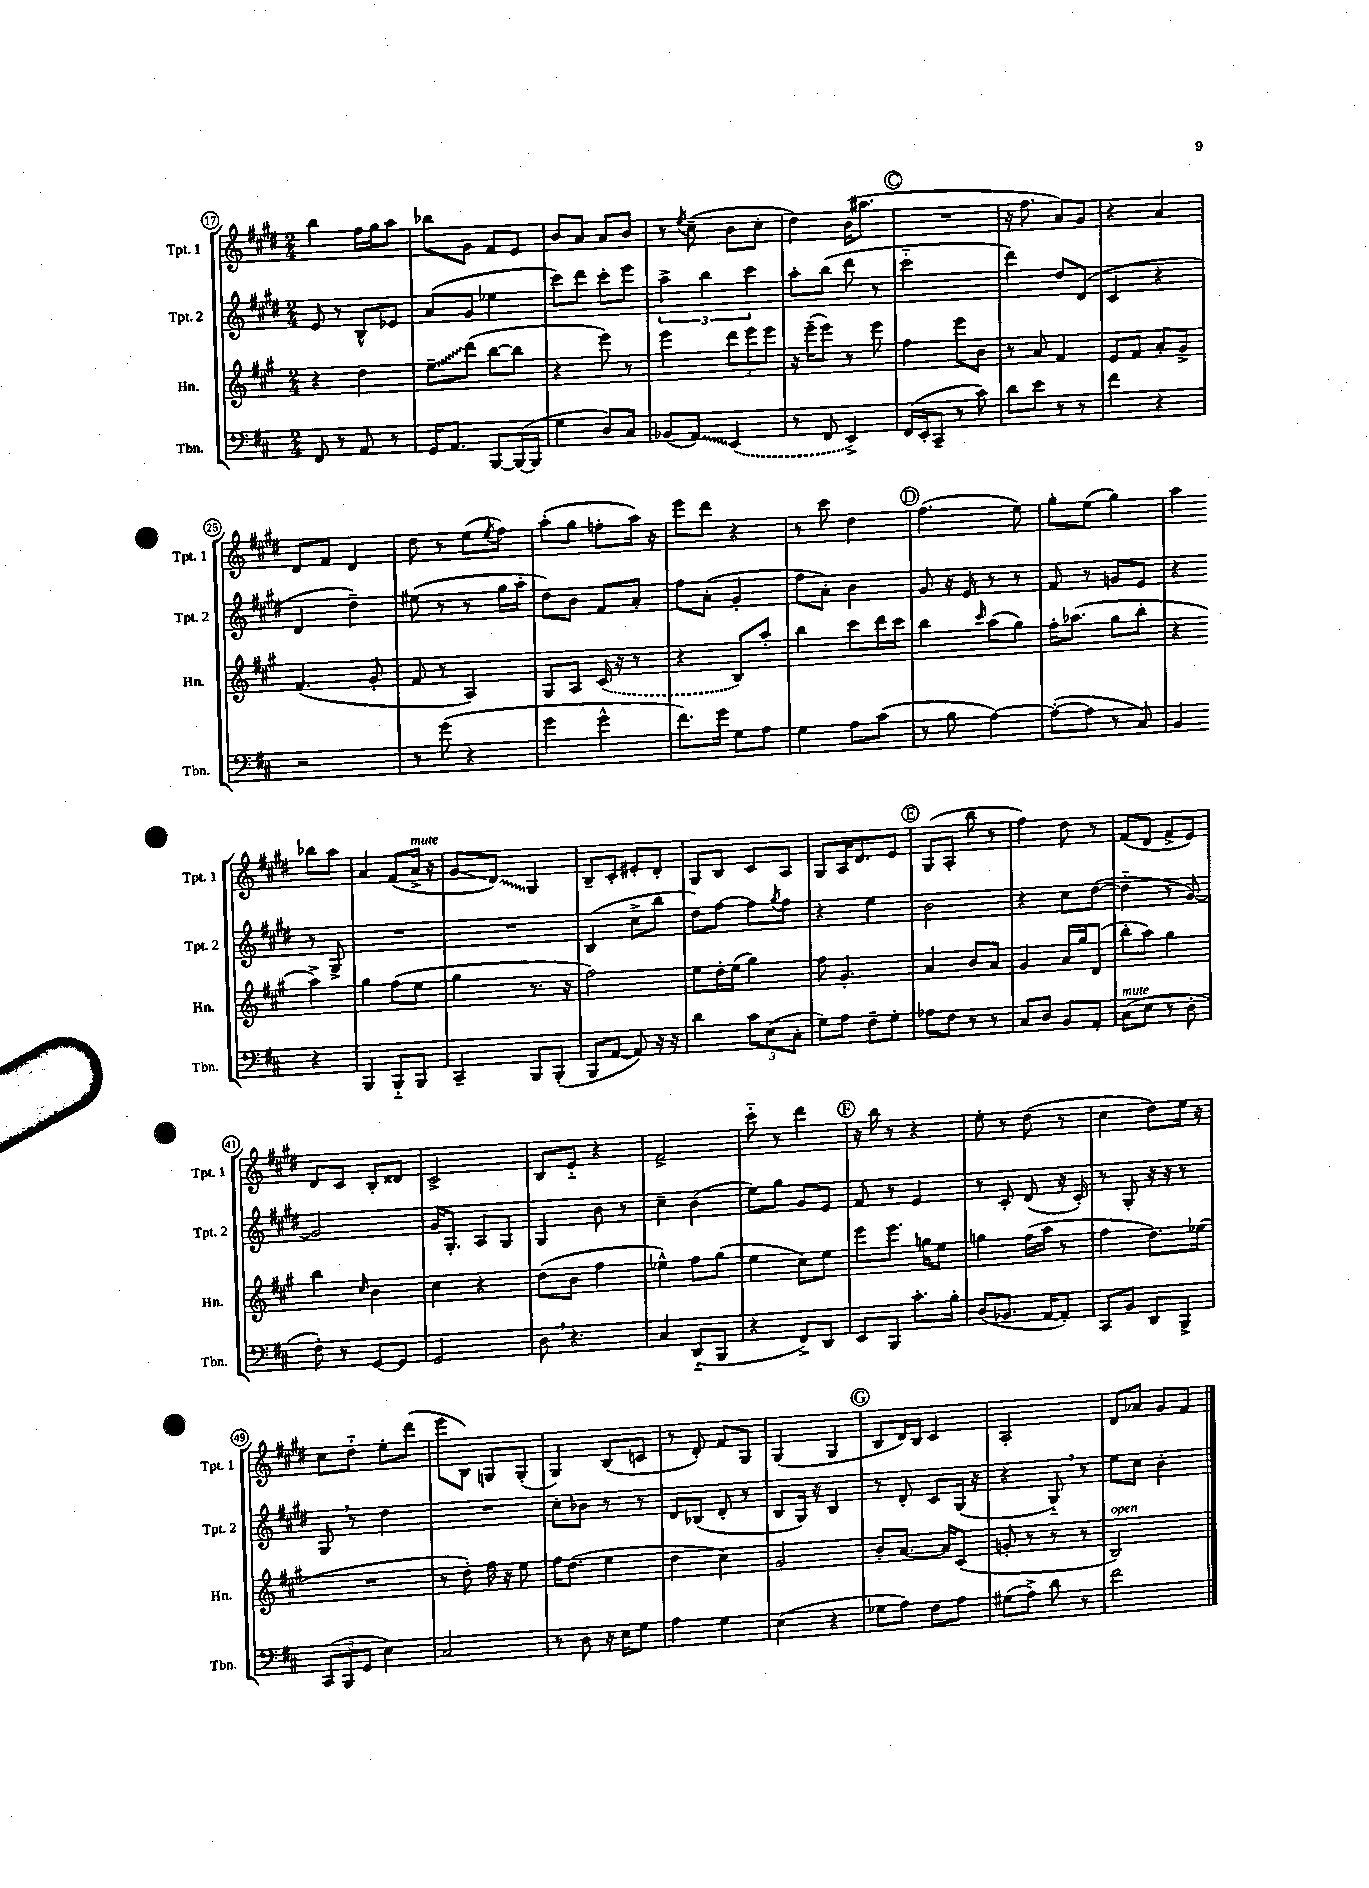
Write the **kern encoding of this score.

**kern	**kern	**kern	**kern
*staff4	*staff3	*staff2	*staff1
*clefF4	*clefG2	*clefG2	*clefG2
*k[f#c#]	*k[f#c#g#]	*k[f#c#g#d#]	*k[f#c#g#d#]
*M2/4	*M2/4	*M2/4	*M2/4
8FF#/	4r	8e/	4bb\
8r	.	8r	.
8AA/	4dd\	8B^^/L	16ff#\LL
.	.	.	16gg#\J
8r	.	8e-/J	8aa\J
=	=	=	=
16GG/LK	8ee~\L	(8a/L	8bb-\L
8.AA/J	.	.	.
.	(8ddd\J	8g#/J	8g#\J
[8BBB/L	[8bb\L	4ee-\	8f#/L
(16BBB/_L	8bb\]J	.	8e/J
16BBB/]JJ	.	.	.
=	=	=	=
4G\	4r	8ccc#\L)	8b/L
.	.	8ddd#\J	8a/J
8D/L)	8eee\)	8ccc#'\L	8a/L
8C#/J	8r	8eee\J	8b/J
=	=	=	=
(8BB-/L	4eee\	6aa^\	8r
.	.	.	8qee/
8AA/J)	.	.	(8cc#~\
.	.	6bb\	.
(4EE/	12ddd\L	.	8b\L
.	12eee\	6ccc#\	.
.	.	.	8cc#'\J
.	12eee\J	.	.
=	=	=	=
8r	16r	8aa'\L	4dd#\)
.	(16eee~\LK	.	.
8FF#/	8eee\J)	(8bb\J	.
4EE^/)	8r	8ddd#\	(16b\LK
.	.	.	8.aa#\J
.	8eee\	8r	.
=	=	=	=
(16FF#/LL	4ff#\	2ccc#'~\	2r
16EE'/J	.	.	.
8CC#~/J	.	.	.
8r	8eee\L	.	.
8c#\)	8b\J	.	.
=	=	=	=
8d\L	8r	4ddd#\)	16r
.	.	.	8.ff#\
8e\J	8a/	.	.
8r	4f#/	8dd#/L	8a/L)
8r	.	(8d#/J	8g#/J
=	=	=	=
4f#\	8e/L	4c#/	4r
.	8f#/J	.	.
4r	8a'/L	4r	4a/
.	8g#^/J	.	.
=	=	=	=
2r	(4.f#/	4d#/	8d#/L
.	.	.	8f#/J
.	.	4dd#~\)	4d#/
.	8g#'/	.	.
=	=	=	=
8r	8f#/	(8ee#\	8dd#\
(8g\	8r	8r	8r
4r	4A/)	8r	(8ee\L
.	.	.	8qee/
.	.	16gg#\LL	8ff#\J)
.	.	16aa'\JJ	.
=	=	=	=
4g\	8G#/L	8dd#\L)	(8aa'\L
.	8A/J	8b\J	8gg#\J
4g^^\	(16c#/	8f#/L	8ff'\L
.	16r	.	.
.	8r	8a'/J	16aa\Jk)
.	.	.	16r
=	=	=	=
8.f#\L)	4r	8ff#\L	8eee\L
.	.	(8a'\J	8ddd#\J
16g\Jk	.	.	.
8G\L	8B/L)	4g#'/	4r
8A\J	8aa'/J	.	.
=	=	=	=
4G\	4bb\	8ff#\L	8r
.	.	8a'\J)	8ccc#\
8A\L	8ccc#\L	4b\	4dd#\
(8c#\J	16ddd\L	.	.
.	16ccc#\JJ	.	.
=	=	=	=
8r	4bb\	8g#/	(4.ff#\
8B\	.	16r	.
.	.	16e/	.
.	16qqccc#/	.	.
[4A\)	(8aa\L	8r	.
.	8gg#\J)	8r	8ee\)
=	=	=	=
(8A'\_L	16ff#'\LK	8f#/	8gg#'\L
.	(8.aa-\J	.	.
8A\]J	.	8r	(8ee\J
8r	8gg#\L	8g/L	4gg#\)
8C#/)	8bb'\J	8e/J	.
=	=	=	=
4BB/	4r	4r	4aa\
4r	4aa^\)	8r	8bb-\L
.	.	8G#^/	8aa\J
=	=	=	=
4BBB/	4gg#\	2r	4a/
8BBB'~/L	(8ff#\L	.	(8f#/L
8BBB/J	8ee\J	.	16a^/Jk
.	.	.	16r
=	=	=	=
4CC#~/	4gg#\	2r	8g#/L
.	.	.	8d#/J)
8BBB/L	8.r	.	4G#/
(8BBB'/J	.	.	.
.	16r	.	.
=	=	=	=
8BBB/L	2ff#\)	(4B/	8B~/L
[8AA/J	.	.	8c#'/J
8AA/])	.	8cc#^\L	8e#'/L
16r	.	8bb\J	8d#'/J
16r	.	.	.
=	=	=	=
4d\	8ee\L	8dd#\L)	8G#/L
.	16dd'\L	[8ff#\J	8B/J
.	(16ee\JJ	.	.
12c#\L	4gg#\)	8ff#\]L	8c#/L
(12E\	.	.	.
.	.	8qgg#/	.
.	.	8ff#\J	8A/J
12C#'\J	.	.	.
=	=	=	=
8G\L)	8ff#\	4r	8G#/L
8A\J	4.g#'/	.	16A/K
.	.	.	8.d#/
8F#~\L	.	4ee\	.
8G'\J	.	.	8e/J
=	=	=	=
8A-\L	4a/	2b\	(8G#/L
8F#\J	.	.	8A'/J
8r	8b/L	.	8bb\
8r	8a/J	.	8r
=	=	=	=
8C#/L	4g#/	4r	4ff#\)
8D/J	.	.	.
8BB/L	16a/LL	8cc#\L	8dd#\
.	16gg#/J	.	.
8AA'/J	(8d/J	([8dd#\J	8r
=	=	=	=
(8C#\L	8bb'\L	4dd#'~\]	(8f#/L
8E\J	8aa\J)	.	8d#/J
8r	4gg#\	8r	8f#^/L
8D'\	.	[8g#/)	8e/J)
=	=	=	=
8F#'\)	4bb\	2g#/]	8d#/L
8r	.	.	8c#/J
.	16qqcc#/	.	.
[8GG/L	4b\	.	8B'/L
8GG/]J	.	.	8d##/J
=	=	=	=
2GG/	4cc#\	16g#/LK	2c#^/
.	.	8.G#'/J	.
.	4r	8A/L	.
.	.	8G#/J	.
=	=	=	=
8D\	(8dd\L	4G#/	8B/L
4.r	8b\J	.	8e'~/J
.	4ff#\	8b\	4r
.	.	8r	.
=	=	=	=
4C#/	4ee-^^\)	4cc#~\	2f#^/
(8DD'~/L	8ff#\L	(4b\	.
8BBB/J	(8gg#\J	.	.
=	=	=	=
4r	4ee\	8ee\L)	8ccc#'~\
.	.	8gg#\J	8r
8FF#^/L)	8cc#\L)	8g#/L	4ddd#\
8DD/J	8ee\J	8e/J	.
=	=	=	=
8EE/L	8eee\L	8f#/	16r
.	.	.	16bb\
8BBB/J	8.eee\J	8r	8r
8.c#'\L	.	4e/	4r
.	16gg\LK	.	.
.	8ee\J	.	.
16B'\Jk	.	.	.
=	=	=	=
(8D/L	4gg\	8r	8ee'\
8.BB-/J	.	8c#'/	8r
.	(16ff#\LL	(8d#/	(8dd#\
[16AA/LK	16aa\JJ	.	.
8AA'/]J)	8r	16r	8r
.	.	16c#'/)	.
=	=	=	=
8CC#/L	4ff#\	8r	4cc#\
8BB/J	.	8G#'/	.
8DD/L	8.dd\L)	16r	8dd#\L)
.	.	16r	.
8BBB^/J	.	8r	16ee\Jk
.	(16ee-\Jk	.	16r
=	=	=	=
(12CC#/L	2r	8G#/	8cc#\L
12BBB/	.	.	.
.	.	8r	8dd#'~\J
12GG/J	.	.	.
4E\)	.	4dd#\	8ee'\L
.	.	.	(8ddd#\J
=	=	=	=
2C#/	8r	2r	8eee\L
.	8dd'\)	.	8B\J)
.	16ff#\	.	8G/L
.	16r	.	.
.	8ee\	.	(8G'/J
=	=	=	=
8r	16ff#\LK	8cc#'\L	4G#/)
.	(8.dd\J	.	.
8D\	.	8b-\J	.
16r	4ee\	8r	(8B/L
16E\LK	.	.	.
8G\J	.	8r	8c/J
=	=	=	=
4A\	4dd\	8d#/L	8r
.	.	(8B-/J	8d#'/)
4G\	4cc#\)	8d#'/	8f#/L
.	.	8r	8G#/J
=	=	=	=
(4E\	2g#/	8B/L	(4G#/
.	.	16G#/Jk)	.
.	.	16r	.
4r	.	4B/	4G#/
=	=	=	=
8G-\L	8b'/L	8r	8B/L
8A\J)	[8.a/J	8d#'/	16d#/L)
.	.	.	16B/JJ
8F#\L	.	8c#/L	4c#/
.	16a/]LK	.	.
8A\J	(8c#/J	(16G#/Jk	.
.	.	16r	.
=	=	=	=
(8G#\L	8g'/	4r	2A'/
8A^\J)	8r	.	.
8d\	8r	8G#'~/)	.
8r	8r	8r	.
=	=	=	=
2f#\	2B/)	8ee\L	8d#/L
.	.	8cc#\J	8a-/J
.	.	4b'\	8g#/L
.	.	.	8f#/J
==	==	==	==
*-	*-	*-	*-
